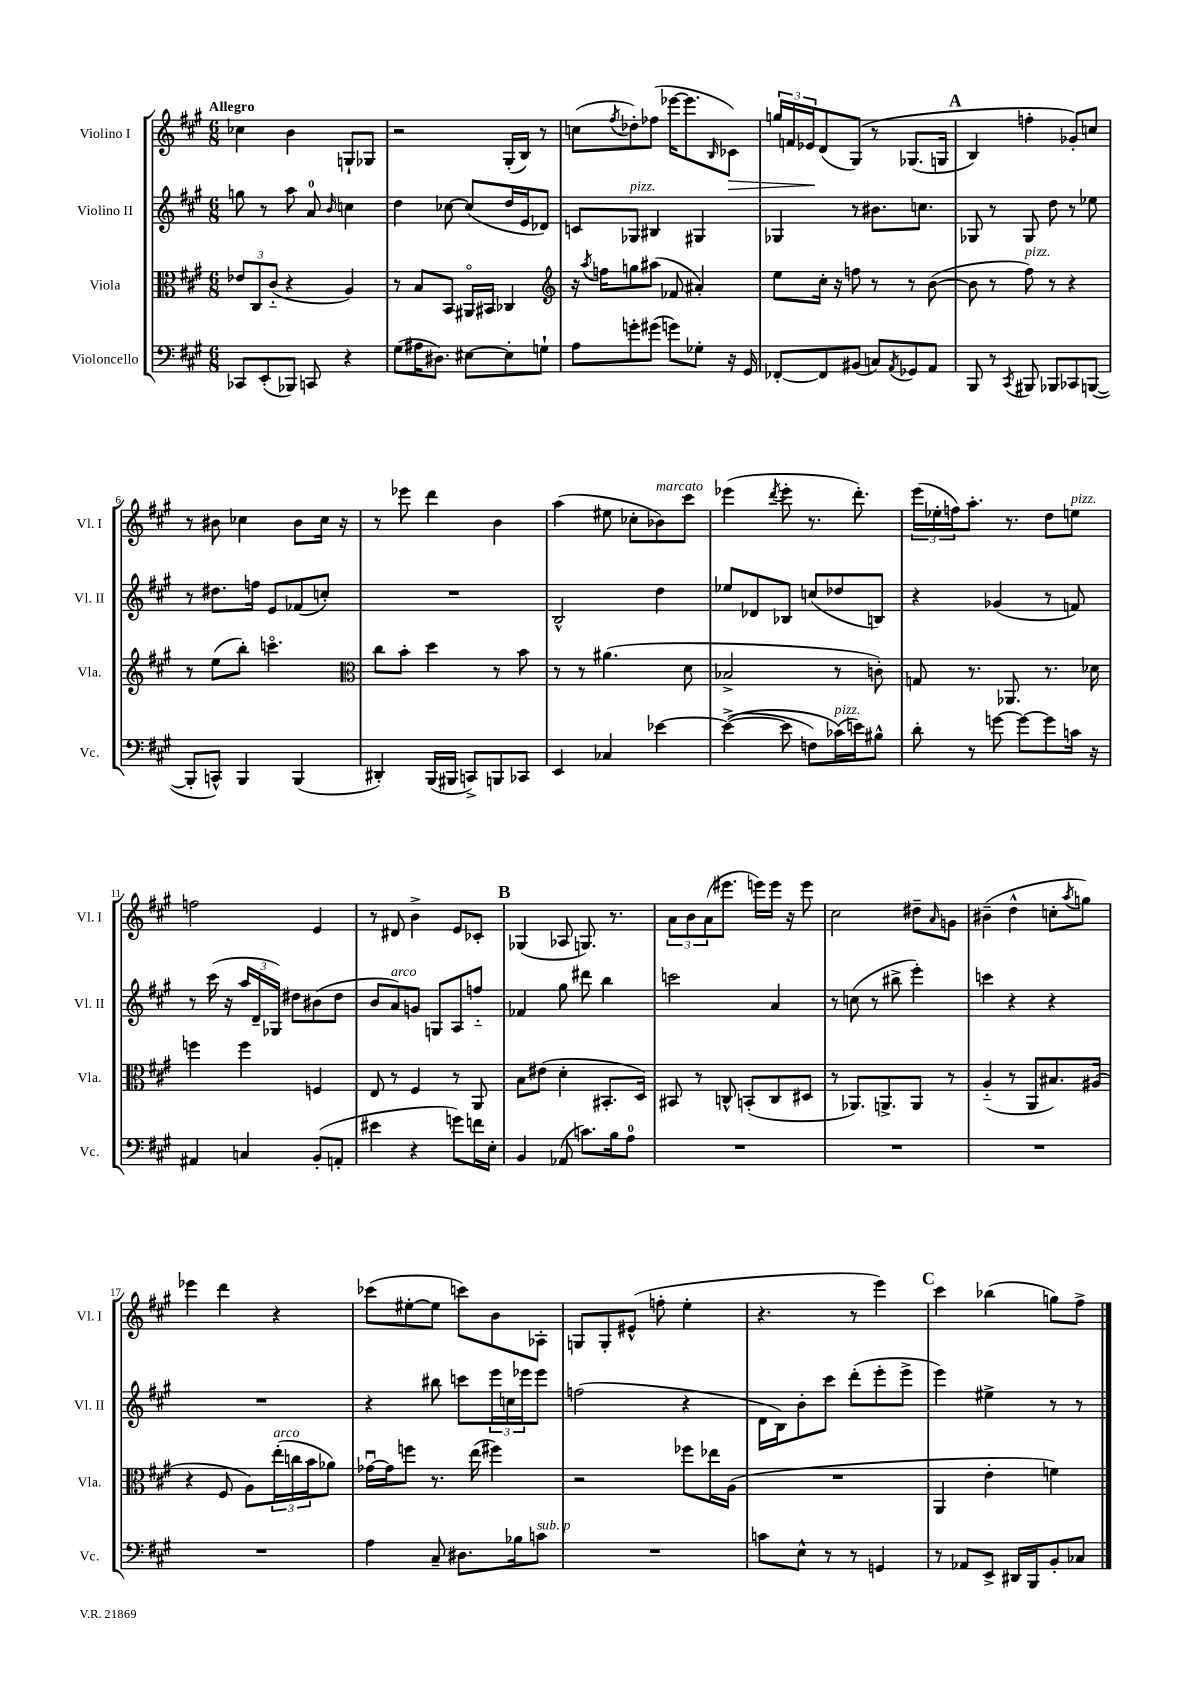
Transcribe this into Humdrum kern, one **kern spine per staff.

**kern	**kern	**kern	**kern
*staff4	*staff3	*staff2	*staff1
*clefF4	*clefC3	*clefG2	*clefG2
*k[f#c#g#]	*k[f#c#g#]	*k[f#c#g#]	*k[f#c#g#]
*M6/8	*M6/8	*M6/8	*M6/8
8CC-/L	12e-/L	8gg\	4cc-\
.	12C#/	.	.
(8EE'/	.	8r	.
.	(12c#'~/J	.	.
8BBB-/J)	4r	8aa\	4b\
8CC/	.	8a/	.
.	.	16qqb/	.
4r	4A/)	4cc\	8G`/L
.	.	.	8G-/J
=	=	=	=
(8G#\L	8r	4dd\	2r
16A#\K	8B/L	.	.
8.D#\J)	.	.	.
.	8BB/J	[8cc-\	.
[8E#\L	16AA#o/LL	(8cc-/]L	.
.	16BB#/JJ	.	.
8E#'\]	4C-/	16dd/L	(16G#'/LL
.	.	16e/J	16B/JJ)
8G`\J	.	8d-/J)	8r
=	=	=	=
*	*clefG2	*	*
8A\L	16r	8c/L	(8cc\L
.	8qaa/	.	.
.	16ff\LK	.	.
.	.	.	8qff#/
8g'\	8gg\	8G-/J	8dd-'\)
(8g#\J	(8aa#\J	4B#/	(8ff-\J
8g\L)	8f-/	.	[16eee-\LK
.	.	.	8.eee-\]
8G-'\J	4a#'/)	4G#/	.
.	.	.	16qqB/
16r	.	.	8c-\J)
16GG#/	.	.	.
=	=	=	=
[8FF-'/L	8ee\L	4G-/	24gg/LL
.	.	.	24f/
.	.	.	24e-/J
8FF-/]	16cc#'\Jk	.	(8d/
.	16r	.	.
(8BB#/J	8ff\	8r	&(8G#/J)
8C/L)	8r	8.b#\L	8r
8qAA/	.	.	.
8GG-/	8r	.	(8.G-/L
.	.	8.cc\J	.
8AA/J	([8b\	.	.
.	.	.	16G/Jk
=	=	=	=
8BBB/	8b\]	8G-/	4B/)
8r	8r	8r	.
8qCC#/	.	.	.
8BBB#/	8ff#\)	8G-/	4ff'\
8BBB-/L	8r	8dd\	.
8CC-/	4r	8r	8g-'/L&)
([8BBB/J	.	8ee-\	8cc/J
=	=	=	=
8BBB'/]L	8r	8r	8r
8CC^^/J)	(8ee\L	8.dd#\L	8b#\
4BBB/	8bb'\J)	.	4cc-\
.	.	16ff\Jk	.
.	4.ccco\	8e/L	.
(4BBB/	.	(8f-/	8b#\L
.	.	8cc'/J)	16cc-\Jk
.	.	.	16r
=	=	=	=
*	*clefC3	*	*
4DD#'/)	8cc#\L	2.r	8r
.	8b'\J	.	8eee-\
(16BBB/LL	4dd\	.	4ddd\
16BBB#/JJ	.	.	.
8CC^/L)	.	.	.
8BBB/	8r	.	4b\
8CC-/J	8b\	.	.
=	=	=	=
4EE/	8r	2B^^/	(4aa\
.	8r	.	.
4C-/	(4.a#\	.	8ee#\
.	.	.	8cc-'\L
[4e-\	.	4dd\	8b-\)
.	8d\	.	8ccc#\J
=	=	=	=
&((4e-^\_	2B-^/	8ee-/L	(4eee-\
.	.	8d-/	.
.	.	.	8qddd/
8e-\]	.	8B-/J	8eee-'\
8F\L)	.	(8cc/L	8.r
(16c-\L&)	8r	8dd-/	.
16e\J)	.	.	8.ddd'\)
8B#^^\J	8c'\)	8B/J)	.
=	=	=	=
8d'\	8G/	4r	(24eee\LL
.	.	.	24ee-'\
.	.	.	24ff\J)
8r	8.r	.	8.aa'\J
[8g\	.	(4g-/	.
.	8.AA-/	.	8.r
8g\_L	.	.	.
8g\]	8.r	8r	8dd\L
16c\Jk	.	8f/)	8ee\J
16r	16d-\	.	.
=	=	=	=
4AA#/	4ff\	8r	2ff\
.	.	(16ccc#\	.
.	.	16r	.
4C/	4ff\	24aa/LL	.
.	.	24d~/	.
.	.	24G-/JJ)	.
.	.	8dd#\L	.
(8BB'/L	4F/	(8b#\	4e/
8AA'/J	.	8dd#\J	.
=	=	=	=
4e#\	8E/	8b/L	8r
.	8r	8a/)	8d#/
4r	4F#/	8g/J	4b^\
.	.	8G/L	.
8g\L)	8r	8A/	8e/L
16f\L	8AA/	8ff'~/J	8c-'/J
16E'\JJ	.	.	.
=	=	=	=
4BB/	8B\L	4f-/	(4G-/
.	(8e#\J	.	.
(8AA-/	4d'\	8gg#\	8A-/
8.c\L)	.	8ddd#\	8.G/)
.	8.BB#'/L	4bb\	.
16B\k	.	.	8.r
8A\J	.	.	.
.	16D/Jk)	.	.
=	=	=	=
2.r	8BB#/	2ccc\	12a\L
.	.	.	12b\
.	8r	.	.
.	.	.	(12a\
.	8C^^/	.	8.eee#\J
.	(8BB'/L	.	.
.	.	.	16eee\LL)
.	8C/	4a/	16eee\JJ
.	.	.	16r
.	8D#/J	.	8eee\
=	=	=	=
2.r	8r	8r	2cc#\
.	8.AA-/L)	(8cc\	.
.	.	8r	.
.	8.AA^/	.	.
.	.	8bb#^\	.
.	8AA/J	4eee'\)	8dd#~\L
.	.	.	16qqa/
.	8r	.	8g\J
=	=	=	=
2.r	(4A'~/	4ccc\	(4b#~\
.	8r	4r	4dd^^\
.	8AA/L	.	.
.	8.B#/)	4r	8cc'\L
.	.	.	8qaa/
.	.	.	8gg\J)
.	(16A#/Jk	.	.
=	=	=	=
2.r	4r	2.r	4eee-\
.	8F#/	.	4ddd\
.	8A\L)	.	.
.	(24ee'\L	.	4r
.	24cc\	.	.
.	24b\J	.	.
.	8a-\J)	.	.
=	=	=	=
4A\	[16g-u\LL	4r	(8ccc-\L
.	16g-\]J	.	.
.	8ff\J	.	[8ee#'\
8C#~/	8.r	8bb#\	8ee#\]J
8.D#\L	.	8ccc\L	8ccc\L)
.	(16ee\	.	.
.	4ff#\)	24eee\L	8b\
.	.	24cc\	.
16B-\k	.	.	.
.	.	24eee-\J	.
8c\J	.	8eee-\J	8A-'\J
=	=	=	=
2.r	2r	(2ff\	8G/L
.	.	.	8G'/
.	.	.	(8e#^^/J
.	.	.	8ff'\
.	8ff-\L	4r	4ee'\
.	16ee-\L	.	.
.	(16A\JJ	.	.
=	=	=	=
8c\L	2.r	16d\LL	4.r
.	.	16B\J)	.
8E^^\J	.	8b'\	.
8r	.	8ccc#\J	.
8r	.	(8ddd'\L	8r
4GG/	.	8eee'\	4eee\)
.	.	8eee^\J	.
=	=	=	=
8r	4AA/	4eee\)	4ccc#\
8AA-/L	.	.	.
8EE^/J	4e'\	4ee#^\	(4bb-\
16DD#/LL	.	.	.
16BBB/J	.	.	.
8BB'/	4f\)	8r	8gg\L)
8C-/J	.	8r	8ff#^\J
==	==	==	==
*-	*-	*-	*-
